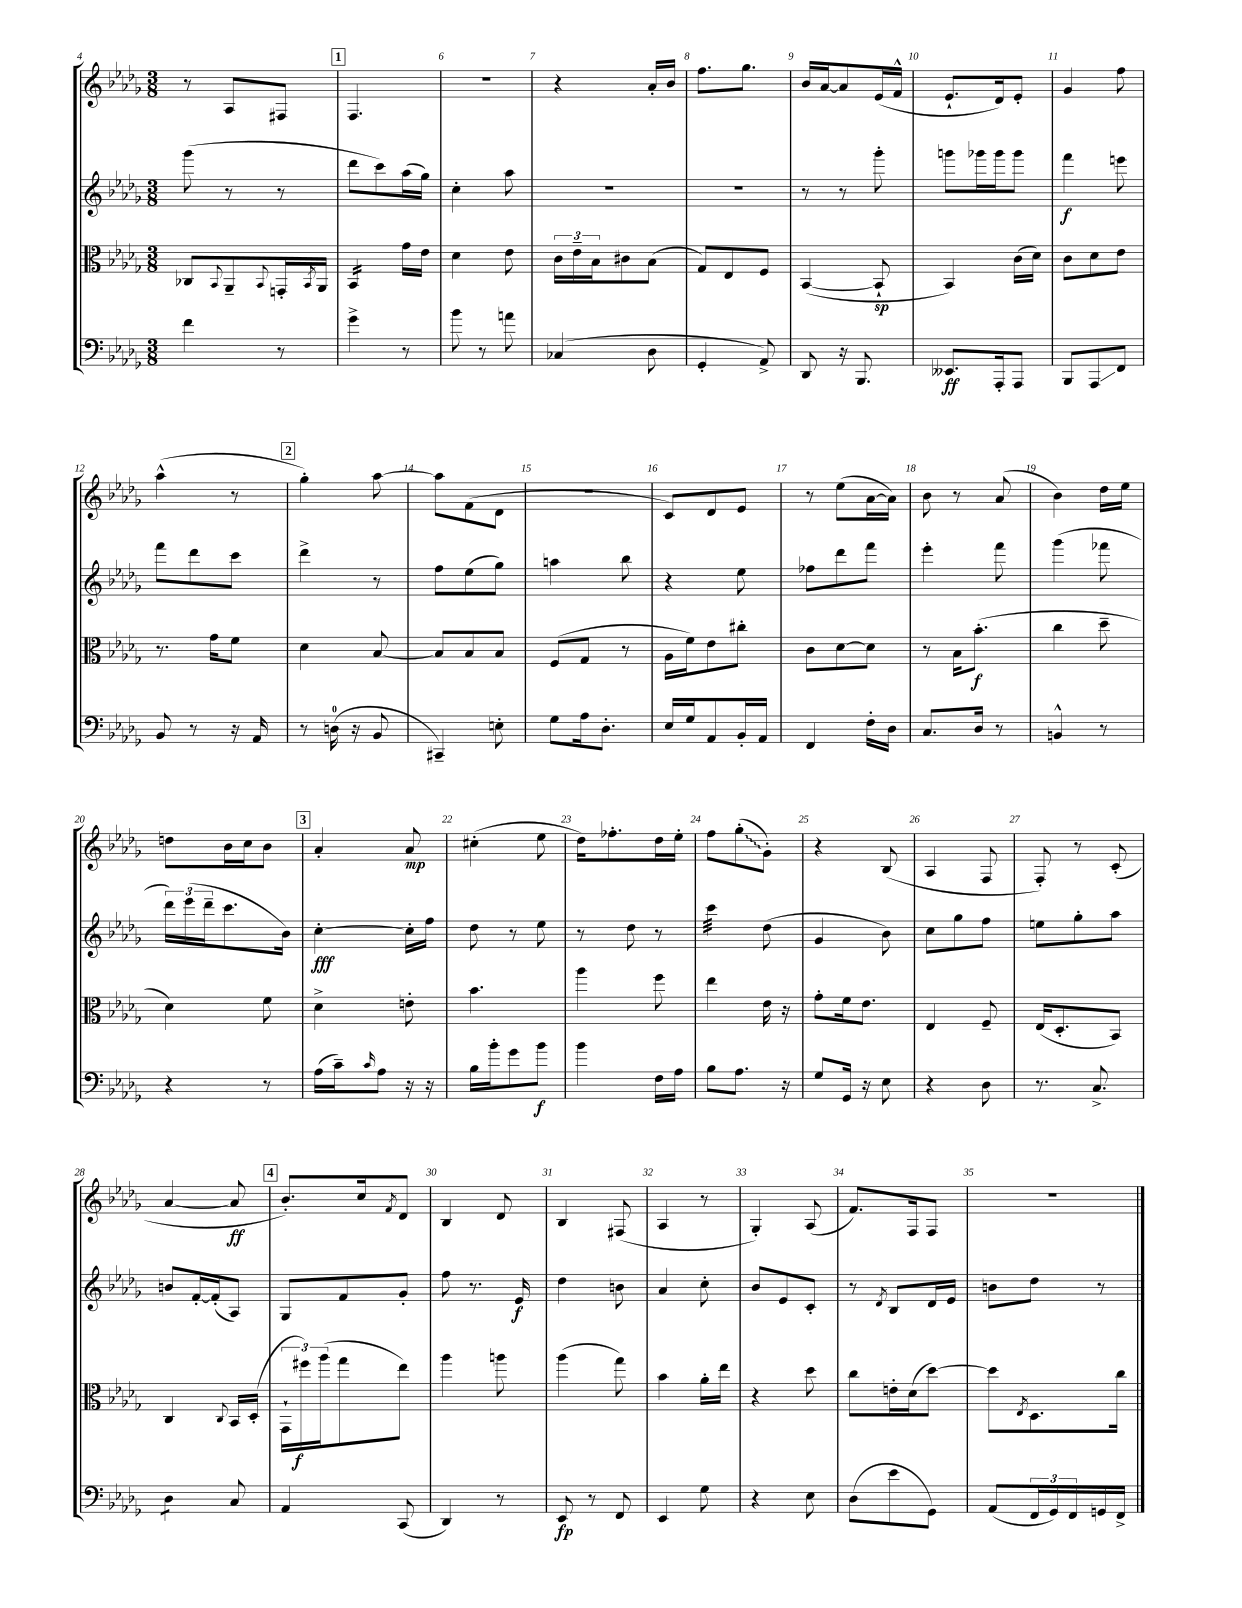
<<
\new StaffGroup <<
\new Staff = "s0" {
    \clef treble \key des \major \numericTimeSignature \time 3/8
    r8 aes8 fis8 |
    \mark \markup { \box "1" } f4. |
    R4. |
    r4 aes'16-. bes'16 |
    f''8. ges''8. |
    bes'16 aes'16~ aes'8 ees'16( f'16-^ |
    ees'8.-! des'16) ees'8-. |
    ges'4 f''8 |
    aes''4-^( r8 |
    \mark \markup { \box "2" } ges''4-.) aes''8~ |
    aes''8 f'8( des'8 |
    R4. |
    c'8) des'8 ees'8 |
    r8 ees''8( aes'16~ aes'16) |
    bes'8 r8 aes'8( |
    bes'4) des''16 ees''16 |
    d''8 bes'16 c''16 bes'8 |
    \mark \markup { \box "3" } aes'4-. aes'8\mp |
    cis''4-.( ees''8 |
    des''16) fes''8.-. des''16 ees''16-. |
    f''8 \once \override Glissando.style = #'zigzag ges''8-.\glissando( ges'8-.) |
    r4 bes8( |
    aes4 f8 |
    f8-.) r8 c'8-.( |
    aes'4~ aes'8\ff |
    \mark \markup { \box "4" } bes'8.-.) c''16 \acciaccatura { f'8 } des'8 |
    bes4 des'8 |
    bes4 fis8( |
    aes4 r8 |
    ges4-.) aes8( |
    f'8.) f16 f8 |
    r4. \bar "|." |
}
\new Staff = "s1" {
    \clef treble \key des \major \numericTimeSignature \time 3/8
    ges'''8( r8 r8 |
    \mark \markup { \box "1" } des'''8 c'''8) aes''16( ges''16) |
    c''4-. aes''8 |
    R4. |
    R4. |
    r8 r8 ges'''8-. |
    g'''8 ges'''16 ges'''16 ges'''8 |
    f'''4\f e'''8 |
    f'''8 des'''8 c'''8 |
    \mark \markup { \box "2" } des'''4-> r8 |
    f''8 ees''8( ges''8) |
    a''4 bes''8 |
    r4 ees''8 |
    fes''8 des'''8 f'''8 |
    ees'''4-. f'''8 |
    ges'''4( fes'''8 |
    \tuplet 3/2 { des'''16) ees'''16( des'''16-- } c'''8. bes'16) |
    \mark \markup { \box "3" } c''4~-.\fff c''16-. f''16 |
    des''8 r8 ees''8 |
    r8 des''8 r8 |
    c'''4:32 des''8( |
    ges'4 bes'8) |
    c''8 ges''8 f''8 |
    e''8 ges''8-. aes''8 |
    b'8 f'16~-. f'16-.( aes8) |
    \mark \markup { \box "4" } ges8 f'8 ges'8-. |
    f''8 r8. ees'16\f |
    des''4 b'8 |
    aes'4 c''8-. |
    bes'8 ees'8 c'8-. |
    r8 \acciaccatura { des'8 } bes8 des'16 ees'16 |
    b'8 des''8 r8 \bar "|." |
}
\new Staff = "s2" {
    \clef alto \key des \major \numericTimeSignature \time 3/8
    ces8 \appoggiatura { bes,8 } aes,8-- \appoggiatura { bes,8 } g,16-. \acciaccatura { bes,8 } aes,16 |
    \mark \markup { \box "1" } bes,4:16 ges'16 ees'16 |
    des'4 ees'8 |
    \tuplet 3/2 { c'16 ees'16-- bes16 } cis'8 bes8( |
    ges8) ees8 f8 |
    bes,4~( bes,8-!\sp |
    bes,4) c'16( des'16) |
    c'8 des'8 ees'8 |
    r8. ges'16 f'8 |
    \mark \markup { \box "2" } des'4 bes8~ |
    bes8 bes8 bes8 |
    f8( ges8 r8 |
    aes16 f'16) ees'8 cis''8-. |
    c'8 des'8~ des'8 |
    r8 bes16 bes'8.-.\f( |
    c''4 des''8-- |
    des'4) f'8 |
    \mark \markup { \box "3" } des'4-> e'8-. |
    bes'4. |
    aes''4 f''8 |
    ees''4 ees'16 r16 |
    ges'8-. f'16 ees'8. |
    ees4 f8-- |
    ees16( des8.-. bes,8) |
    c4 \appoggiatura { c8 } bes,16 des16-.( |
    \mark \markup { \box "4" } \tuplet 3/2 { ges,16-! fis''16\f) aes''16( } ges''8 ees''8) |
    aes''4 a''8 |
    aes''4( ges''8) |
    bes'4 aes'16-. ees''16 |
    r4 des''8 |
    c''8 e'16-. des'16( des''8~) |
    des''8 \acciaccatura { ees8 } des8. c''16 \bar "|." |
}
\new Staff = "s3" {
    \clef bass \key des \major \numericTimeSignature \time 3/8
    f'4 r8 |
    \mark \markup { \box "1" } ges'4-> r8 |
    bes'8 r8 a'8 |
    ces4( des8 |
    ges,4-. aes,8->) |
    des,8 r16 bes,,8. |
    eeses,8.\ff aes,,16-. aes,,8 |
    bes,,8 aes,,8\glissando f,8 |
    bes,8 r8 r16 aes,16 |
    \mark \markup { \box "2" } r8 d16-0( r16 bes,8 |
    cis,4--) e8-. |
    ges8 aes16 des8.-. |
    ees16 ges16 aes,8 bes,16-. aes,16 |
    f,4 f16-. des16 |
    c8. des16 r8 |
    b,4-^ r8 |
    r4 r8 |
    \mark \markup { \box "3" } aes16( c'16--) \grace { c'16 } aes8 r16 r16 |
    bes16 bes'16-. ges'8 bes'8\f |
    bes'4 f16 aes16 |
    bes8 aes8. r16 |
    ges8 ges,16 r16 ees8 |
    r4 des8 |
    r8. c8.-> |
    des4:8 c8 |
    \mark \markup { \box "4" } aes,4 c,8( |
    des,4) r8 |
    ees,8\fp r8 f,8 |
    ees,4 ges8 |
    r4 ees8 |
    des8( ees'8 ges,8) |
    aes,8( \tuplet 3/2 { f,16 ges,16) f,16 } g,16 f,16-> \bar "|." |
}
>>
>>
\layout { \context { \Score currentBarNumber = #4 \override BarNumber.break-visibility = ##(#f #t #t) barNumberVisibility = #all-bar-numbers-visible } }
